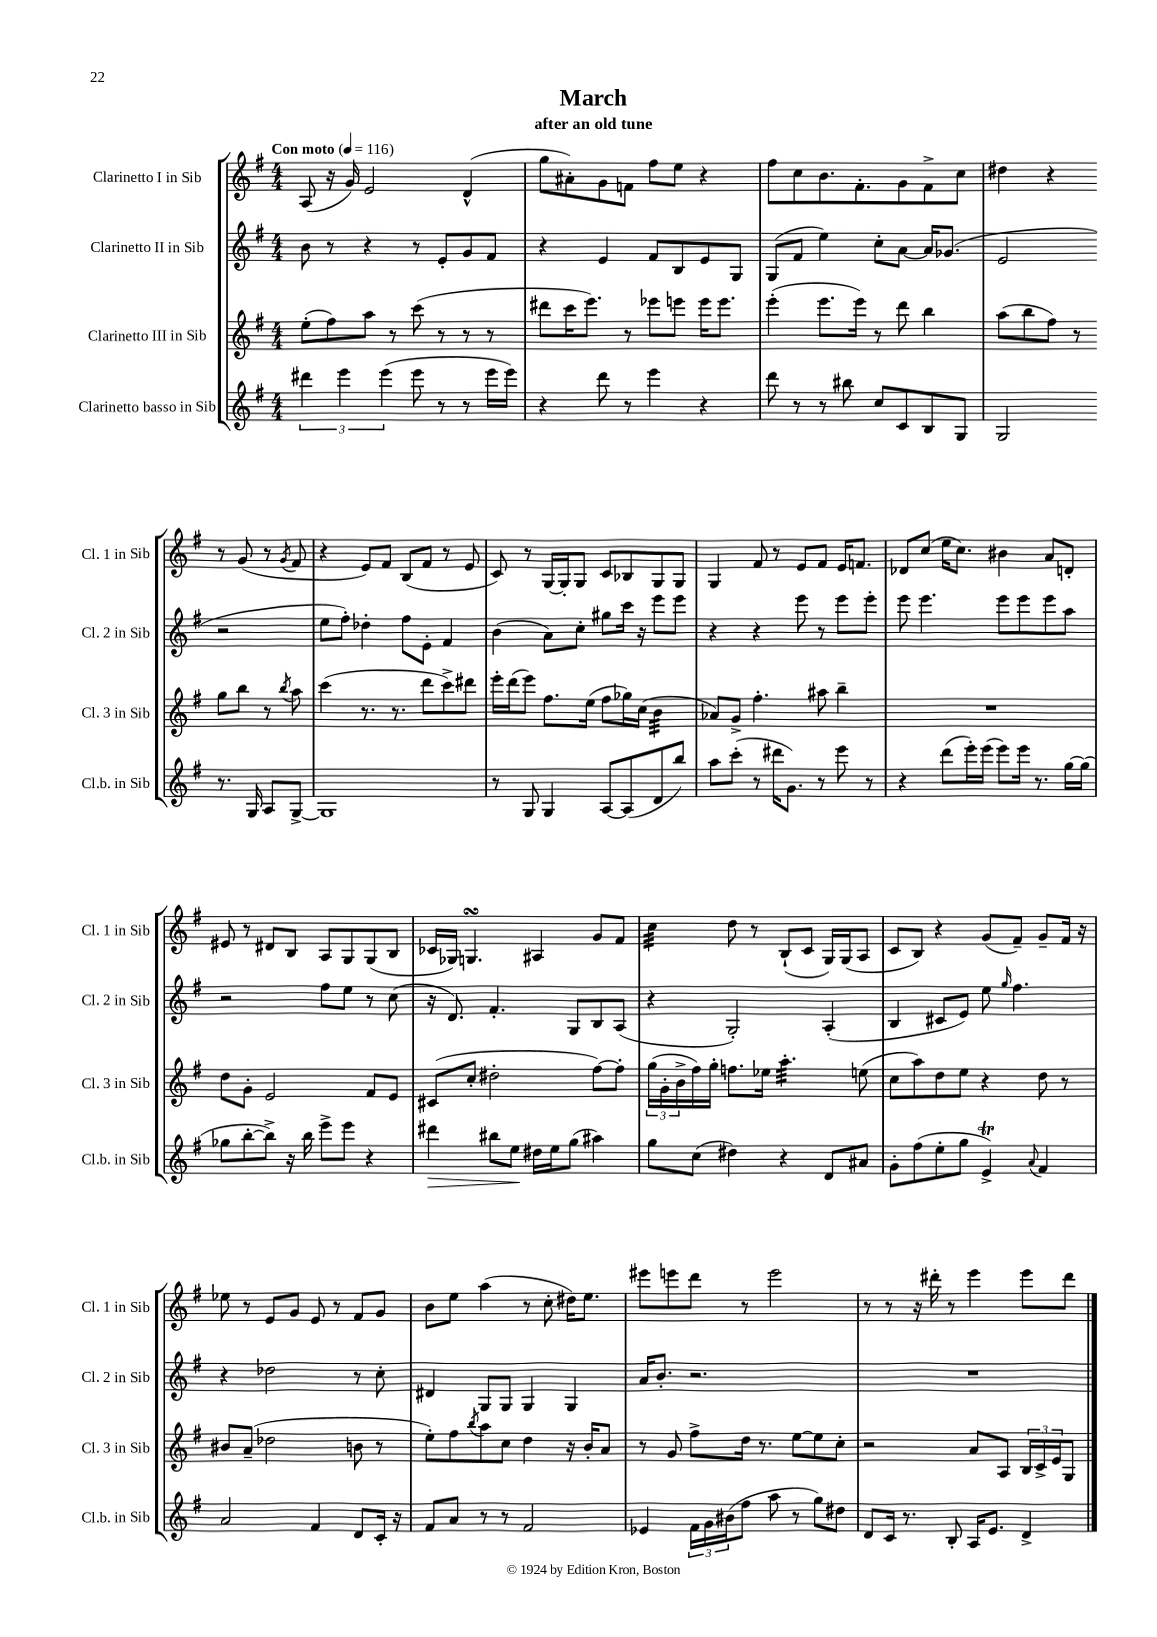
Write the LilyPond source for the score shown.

\header { title = "March" subtitle = "after an old tune" }
<<
\new StaffGroup <<
\new Staff = "s0" \with { instrumentName = "Clarinetto I in Sib" shortInstrumentName = "Cl. 1 in Sib" } {
    \clef treble \key g \major \numericTimeSignature \time 4/4 \tempo "Con moto" 4 = 116
    a8( r16 g'16) e'2 d'4-^( |
    g''8 ais'8-.) g'8 f'8 fis''8 e''8 r4 |
    fis''8 c''8 b'8. fis'8.-. g'8 fis'8-> c''8 |
    dis''4 r4 r8 g'8( r8 \acciaccatura { g'8 } fis'8 |
    r4 e'8) fis'8 b8( fis'8 r8 e'8 |
    c'8) r8 g16~ g16-. g8 c'8 bes8 g8 g8 |
    g4 fis'8 r8 e'8 fis'8 e'16 f'8. |
    des'8 c''8( e''16 c''8.) bis'4 a'8 d'8-. |
    eis'8 r8 dis'8 b8 a8 g8 g8( b8 |
    ces'16 ges16) g4.\turn ais4 g'8 fis'8 |
    c''4:32 d''8 r8 b8-!( c'8 g16) g16( a8 |
    c'8 b8) r4 g'8( fis'8--) g'8-- fis'16 r16 |
    ees''8 r8 e'8 g'8 e'8 r8 fis'8 g'8 |
    b'8 e''8 a''4( r8 c''8-. dis''16) e''8. |
    eis'''8 e'''8 d'''8 r8 e'''2 |
    r8 r8 r16 dis'''16-. r8 e'''4 e'''8 dis'''8 \bar "|." |
}
\new Staff = "s1" \with { instrumentName = "Clarinetto II in Sib" shortInstrumentName = "Cl. 2 in Sib" } {
    \clef treble \key g \major \numericTimeSignature \time 4/4
    b'8 r8 r4 r8 e'8-. g'8 fis'8 |
    r4 e'4 fis'8 b8 e'8 g8 |
    g8( fis'8 e''4) c''8-. a'8~ a'16 ges'8.( |
    e'2 r2 |
    e''8 fis''8-.) des''4-. fis''8 e'8-. fis'4 |
    b'4( a'8) c''8-. gis''8 c'''16 r16 e'''8 e'''8 |
    r4 r4 e'''8 r8 e'''8 e'''8-. |
    e'''8 e'''4. e'''8 e'''8 e'''8 a''8 |
    r2 fis''8 e''8 r8 c''8( |
    r16 d'8.) fis'4.-. g8 b8 a8( |
    r4 g2-.) a4-.( |
    b4 cis'8 e'8) e''8 \grace { g''16 } fis''4. |
    r4 des''2 r8 c''8-. |
    dis'4 g8 g8 g4 g4 |
    a'16 b'8.-. r2. |
    R1 \bar "|." |
}
\new Staff = "s2" \with { instrumentName = "Clarinetto III in Sib" shortInstrumentName = "Cl. 3 in Sib" } {
    \clef treble \key g \major \numericTimeSignature \time 4/4
    e''8-.( fis''8) a''8 r8 c'''8( r8 r8 r8 |
    dis'''8 c'''16 e'''8.) r8 ees'''8 e'''8 e'''16 e'''8. |
    e'''4-.( e'''8. e'''16) r8 d'''8 b''4 |
    a''8( b''8 fis''8) r8 g''8 b''8 r8 \acciaccatura { b''8 } a''8 |
    c'''4( r8. r8. d'''8 c'''8->) dis'''8 |
    e'''16-. d'''16( e'''8) fis''8. e''16( fis''8 ges''16) c''16( b'4:32 |
    aes'8) g'8-> fis''4.-. ais''8 b''4-- |
    R1 |
    d''8 g'8-. e'2 fis'8 e'8 |
    cis'8( c''8-. dis''2-. fis''8~) fis''8-. |
    \tuplet 3/2 { g''16( g'16-. b'16-> } fis''16) g''16-. f''8. ees''16 a''4.:32-. e''8( |
    c''8 a''8) d''8 e''8 r4 d''8 r8 |
    bis'8 a'8--( des''2 b'8 r8 |
    e''8-.) fis''8 \acciaccatura { b''8 } a''8 c''8 d''4 r16 b'16-. a'8 |
    r8 g'8 fis''8-> d''16 r8. e''8~ e''8 c''8-. |
    r2 a'8 a8 \tuplet 3/2 { b16 c'16-> e'16 } g8 \bar "|." |
}
\new Staff = "s3" \with { instrumentName = "Clarinetto basso in Sib" shortInstrumentName = "Cl.b. in Sib" } {
    \clef treble \key g \major \numericTimeSignature \time 4/4
    \tuplet 3/2 { dis'''4 e'''4 e'''4( } e'''8 r8 r8 e'''16 e'''16) |
    r4 d'''8 r8 e'''4 r4 |
    d'''8 r8 r8 bis''8 c''8 c'8 b8 g8 |
    g2 r8. g16 a8 g8~-> |
    g1 |
    r8 g8 g4 a8~ a8( d'8 b''8) |
    a''8 c'''8-.( r8 dis'''16 g'8.) r8 e'''8 r8 |
    r4 d'''8( e'''16-.) e'''16( e'''8) e'''16 r8. g''16~ g''16( |
    ges''8 b''8~-. b''8->) r16 b''16 e'''8-> e'''8 r4 |
    dis'''4\> bis''8 e''8\! dis''16 e''16 g''8( ais''4) |
    g''8 c''8( dis''4) r4 d'8 ais'8 |
    g'8-. fis''8( e''8-. g''8 e'4->\trill) \appoggiatura { a'8 } fis'4 |
    a'2 fis'4 d'8 c'16-. r16 |
    fis'8 a'8 r8 r8 fis'2 |
    ees'4 \tuplet 3/2 { fis'16 g'16 bis'16( } fis''8 a''8 r8 g''8) dis''8 |
    d'8 c'16 r8. b8-. a16 e'8. d'4-> \bar "|." |
}
>>
>>
\layout { \context { \Score \remove "Bar_number_engraver" } }
